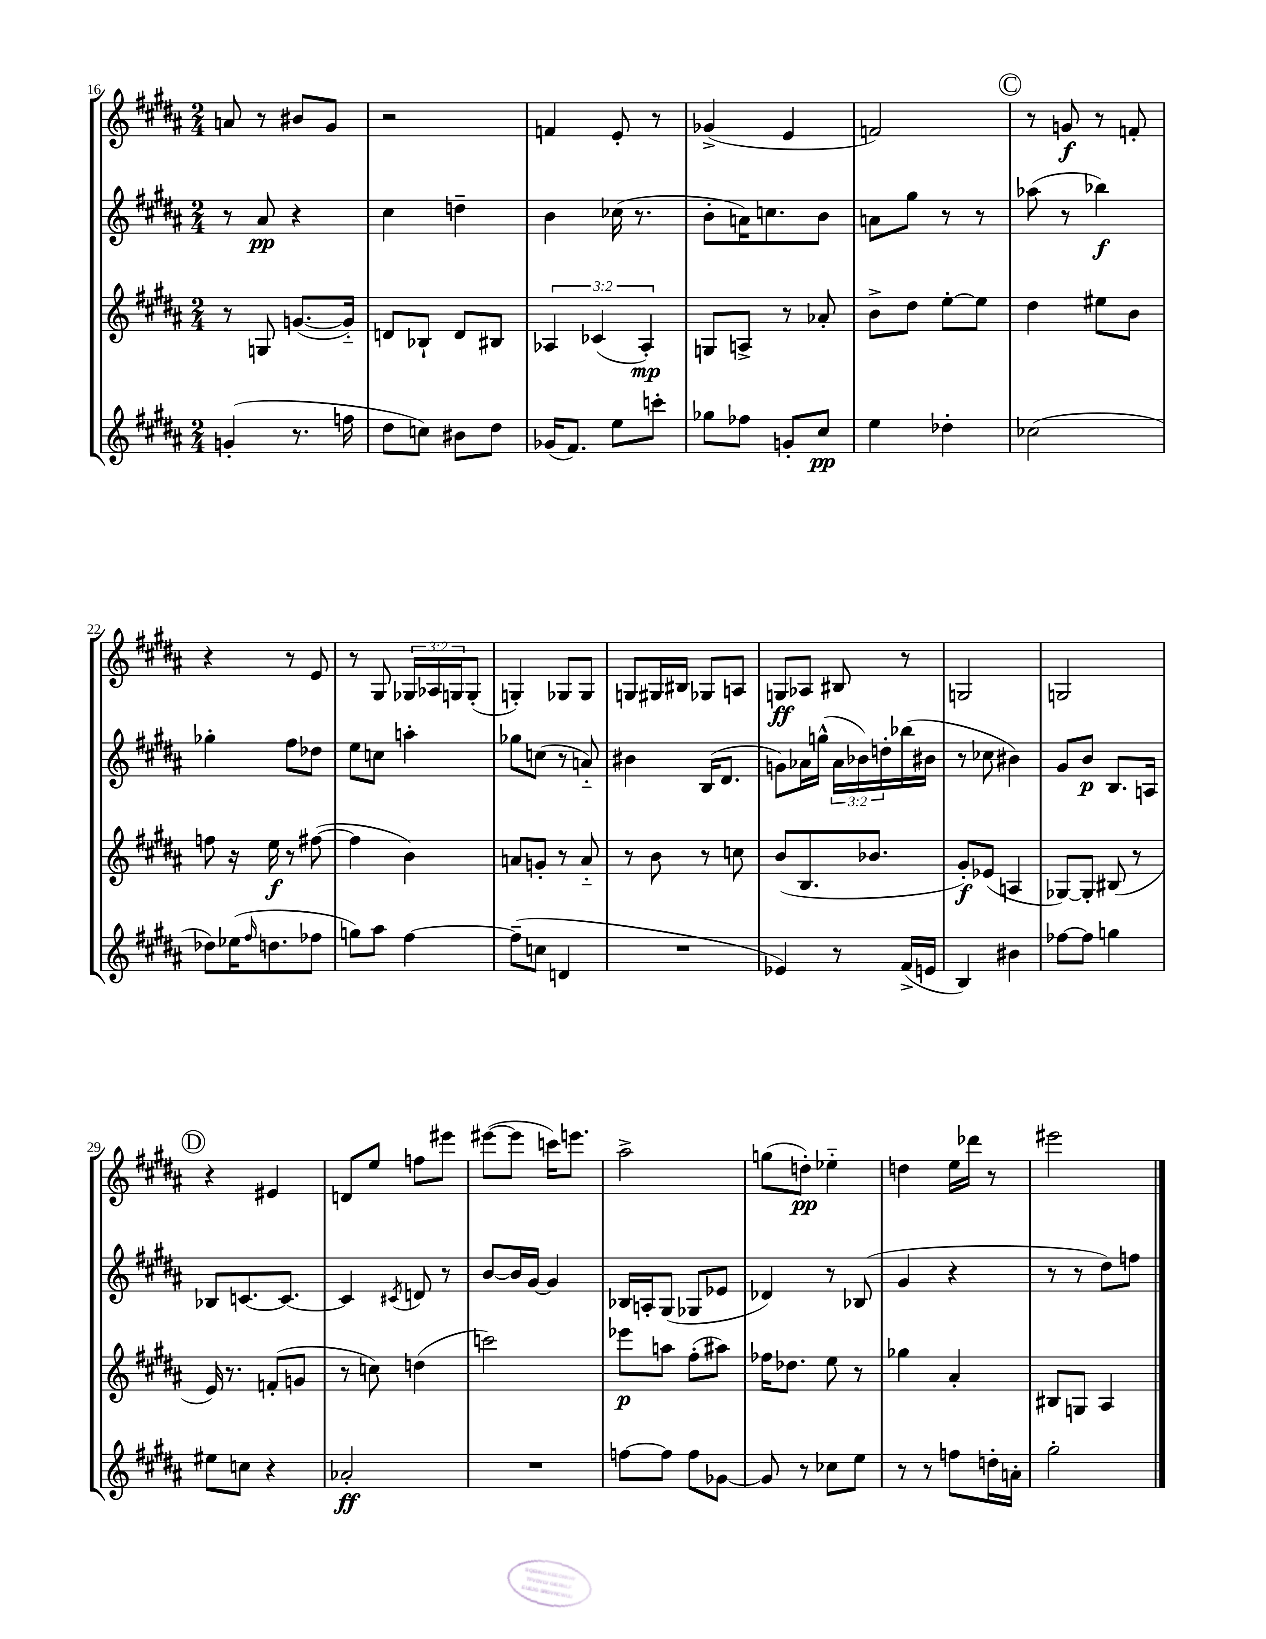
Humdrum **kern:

**kern	**kern	**kern	**kern
*staff4	*staff3	*staff2	*staff1
*clefG2	*clefG2	*clefG2	*clefG2
*k[f#c#g#d#a#]	*k[f#c#g#d#a#]	*k[f#c#g#d#a#]	*k[f#c#g#d#a#]
*M2/4	*M2/4	*M2/4	*M2/4
(4g'	8r	8r	8a
.	8G	8a#	8r
8.r	([8.g	4r	8b#
.	.	.	8g#
16ff	16g'~])	.	.
=	=	=	=
8dd#	8d	4cc#	2r
8cc)	8B-`	.	.
8b#	8d	4dd~	.
8dd#	8B#	.	.
=	=	=	=
(16g-	6A-	4b	4f
8.f#)	.	.	.
.	(6c-	.	.
8ee	.	(16cc-	8e'
.	.	8.r	.
.	6A-')	.	.
8ccc'	.	.	8r
=	=	=	=
8gg-	8G	8b'	(4g-^
8ff-	8A^	16a)	.
.	.	8.cc	.
8g'	8r	.	4e
8cc#	8a-'	8b	.
=	=	=	=
4ee	8b^	8a	2f)
.	8dd#	8gg#	.
4dd-'	[8ee'	8r	.
.	8ee]	8r	.
=	=	=	=
(2cc-	4dd#	(8aa-	8r
.	.	8r	8g
.	8ee#	4bb-)	8r
.	8b	.	8f'
=	=	=	=
8dd-)	8ff	4gg-'	4r
(16ee-	16r	.	.
16qqff#	.	.	.
8.dd	16ee	.	.
.	8r	8ff#	8r
8ff-	([8ff#	8dd-	8e
=	=	=	=
8gg)	4ff#]	8ee	8r
8aa#	.	8cc	8G#
[4ff#	4b)	4aa'	24G-
.	.	.	24A-
.	.	.	24G
.	.	.	(8G'
=	=	=	=
(8ff#~]	8a	8gg-	4G')
8cc	8g'	(8cc	.
4d	8r	8r	8G-
.	8a'~	8a'~)	8G-
=	=	=	=
2r	8r	4b#	8G
.	8b	.	16G#
.	.	.	16B#
.	8r	(16B	8G-
.	.	8.d#	.
.	8cc	.	8A
=	=	=	=
4e-)	(8b	8g)	8G
.	8.B	16a-	8A-
.	.	(16gg^^	.
8r	.	24a-	8B#
.	.	24b-)	.
.	8.b-	.	.
.	.	24dd'	.
(16f#^	.	(16bb-	8r
16e	.	16b#	.
=	=	=	=
4B)	8g#')	8r	2G
.	(8e-	8cc-	.
4b#	4A	4b#)	.
=	=	=	=
[8ff-	[8G-)	8g#	2G
8ff-]	8G-']	8b	.
4gg	(8B#	8.B	.
.	8r	.	.
.	.	16A	.
=	=	=	=
8ee#	16e)	8B-	4r
.	8.r	.	.
8cc	.	[8.c	.
4r	(8f'	.	4e#
.	.	8.c_	.
.	8g	.	.
=	=	=	=
2a-'	8r	4c]	8d
.	8cc)	.	8ee
.	.	8qc#	.
.	(4dd	8d	8ff
.	.	8r	8eee#
=	=	=	=
2r	2ccc)	[8b	([8eee#
.	.	16b]	8eee#]
.	.	[16g#	.
.	.	4g#]	16ccc)
.	.	.	8.eee
=	=	=	=
[8ff	8eee-	16B-	2aa#^
.	.	16A'	.
8ff]	8aa	(8G#	.
8ff	(8ff#'	8G-	.
[8g-	8aa#)	8e-	.
=	=	=	=
8g-]	16ff-	4d-)	(8gg
.	8.dd-	.	.
8r	.	.	8dd')
8cc-	8ee	8r	4ee-'~
8ee	8r	(8B-	.
=	=	=	=
8r	4gg-	4g#	4dd
8r	.	.	.
8ff	4a#'	4r	16ee
.	.	.	16ddd-
16dd'	.	.	8r
16a'	.	.	.
=	=	=	=
2gg#'	8B#	8r	2eee#
.	8G	8r	.
.	4A#	8dd#)	.
.	.	8ff	.
==	==	==	==
*-	*-	*-	*-
